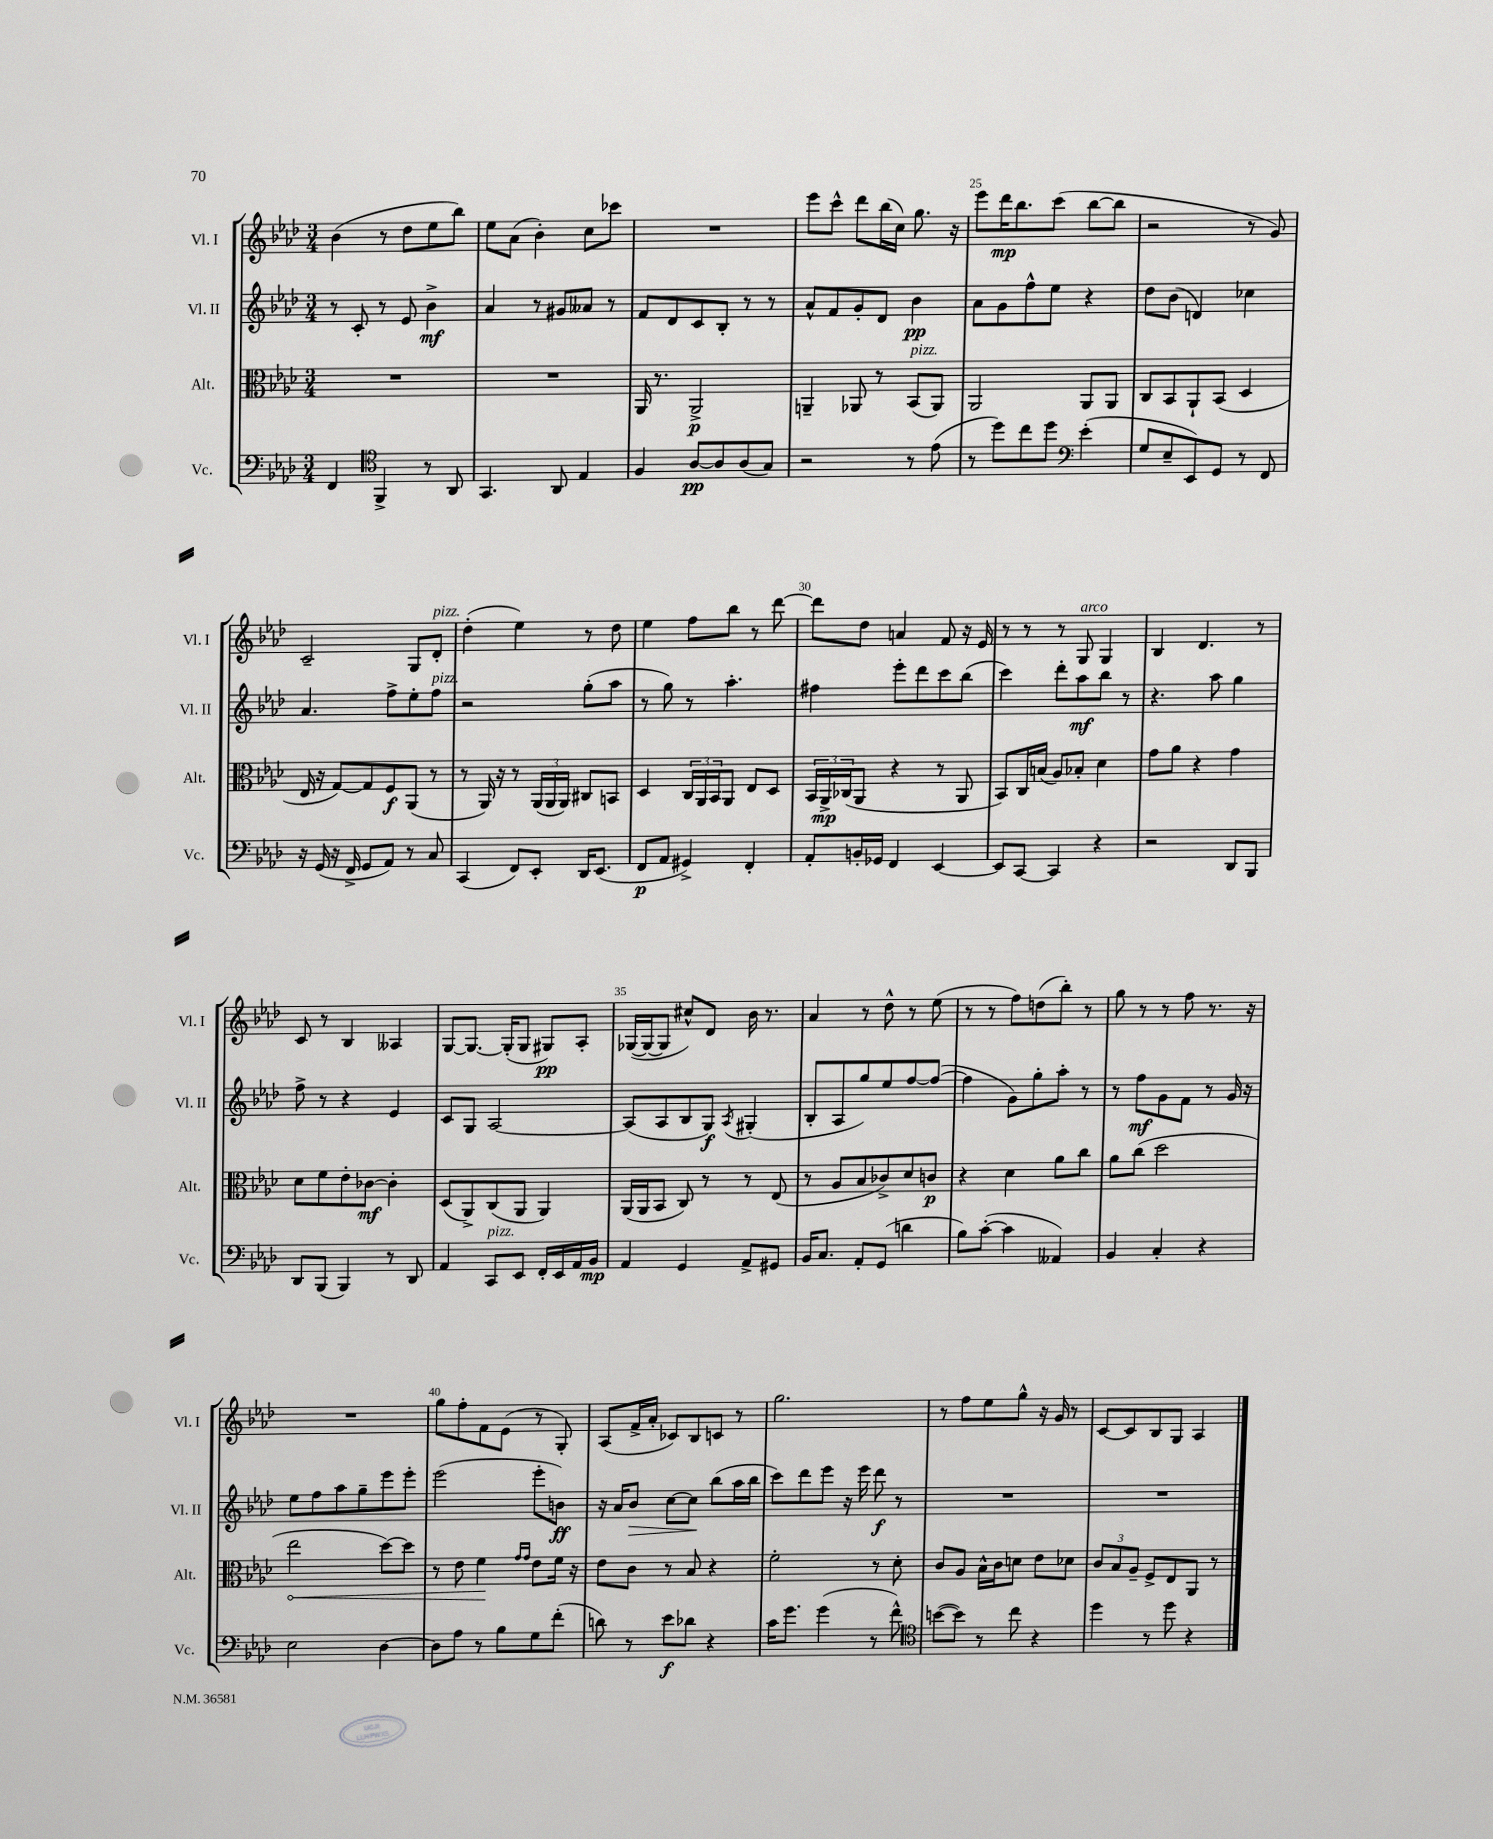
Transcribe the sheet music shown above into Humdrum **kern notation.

**kern	**kern	**kern	**kern
*staff4	*staff3	*staff2	*staff1
*clefF4	*clefC3	*clefG2	*clefG2
*k[b-e-a-d-]	*k[b-e-a-d-]	*k[b-e-a-d-]	*k[b-e-a-d-]
*M3/4	*M3/4	*M3/4	*M3/4
4FF	2.r	8r	(4b-
.	.	8c'	.
*clefC4	*	*	*
4FF^	.	8r	8r
.	.	8e-	8dd-
8r	.	4b-^	8ee-
8AA-	.	.	8bb-)
=	=	=	=
4.GG	2.r	4a-	8ee-
.	.	.	(8a-
.	.	8r	4b-')
8AA-	.	8g#	.
4E-	.	8a--	8cc
.	.	8r	8ccc-
=	=	=	=
4F	16AA-	8f	2.r
.	8.r	.	.
.	.	8d-	.
[8A-	2AA-^	8c	.
8A-]	.	8B-'	.
(8A-	.	8r	.
8G)	.	8r	.
=	=	=	=
2r	4AA~	8a-^^	8eee-
.	.	8f	8ccc^^
.	8AA-	8g'	8ddd-
.	8r	8d-	(16bb-
.	.	.	16cc)
8r	(8BB-	4b-	8.gg
(8e-	8AA-)	.	.
.	.	.	16r
=	=	=	=
8r	2AA-	8a-	8eee-
8dd-)	.	8g	16ddd-
.	.	.	8.bb-
8cc	.	8ff^^	.
8dd-	.	8ee-	(8ccc
*clefF4	*	*	*
(4e-'	8AA-	4r	[8bb-
.	8AA-	.	8bb-]
=	=	=	=
8G	8C	8dd-	2r
8E-~	8BB-	(8b-	.
8EE-)	8AA-`	4d)	.
8GG	(8BB-	.	.
8r	4D-	4cc-	8r
8FF	.	.	8g)
=	=	=	=
16r	16E-	4.a-	2c~
(16GG	16r	.	.
16r	[8G)	.	.
16FF^	.	.	.
8GG	8G]	.	.
8AA-)	8F	8ff^	.
8r	(8AA-	8ee-'	8G
8C	8r	8ff	8d-'
=	=	=	=
(4CC	8r	2r	(4dd-'
.	16AA-)	.	.
.	16r	.	.
8FF)	8r	.	4ee-)
8EE-'	(24AA-	.	.
.	24AA-	.	.
.	24AA-)	.	.
16DD-	8C#	(8gg'	8r
(8.EE-	.	.	.
.	8BB	8aa-	8dd-
=	=	=	=
8FF	4D-	8r	4ee-
8AA-	.	8gg)	.
4GG#^)	24C	8r	8ff
.	24AA-	.	.
.	24BB-	.	.
.	8AA-	4.aa-'	8bb-
4FF'	8E-	.	8r
.	8D-	.	[8ddd-
=	=	=	=
8AA-'	24BB-	4ff#	8ddd-]
.	24AA-^	.	.
.	(24C-	.	.
16BB'	8AA-	.	8dd-
16GG-	.	.	.
4FF	4r	8eee-'	4a
.	.	8ddd-	.
[4EE-	8r	8ccc	8f
.	8AA-	(8bb-	16r
.	.	.	16e-
=	=	=	=
8EE-]	8BB-)	4ccc)	8r
[8CC	16C	.	8r
.	(16B	.	.
4CC]	8A-)	8ddd-'	8r
.	8B-'	8aa-	8G
4r	4d-	8bb-	4G
.	.	8r	.
=	=	=	=
2r	8g	4.r	4B-
.	8a-	.	.
.	4r	.	4.d-
.	.	8aa-	.
8DD-	4g	4gg	.
8BBB-	.	.	8r
=	=	=	=
8DD-	8d-	8ff^	8c
(8BBB-	8f	8r	8r
4BBB-)	8e-'	4r	4B-
.	[8c-	.	.
8r	4c-']	4e-	4A--
8DD-	.	.	.
=	=	=	=
4AA-	(8D-	8c	[8G
.	8AA-^)	8G	8.G_
8CC	(8C	[2A-	.
.	.	.	(16G']
8EE-	8AA-	.	8G
16FF'	4AA-)	.	8G#)
16EE-	.	.	.
16AA-	.	.	8A-'
16BB-	.	.	.
=	=	=	=
4AA-	(16AA-	(8A-]	([16G-
.	16AA-	.	16G-_
.	8BB-	8A-	8G-]
4GG	8C)	8B-	8cc#^^)
.	8r	8G)	8d-
.	.	8qA-	.
8AA-^	8r	(4G#'	16b-
.	.	.	8.r
8GG#	(8E-	.	.
=	=	=	=
16BB-	8r	8B-'	4a-
8.C	.	.	.
.	8A-	8A-	.
8AA-'	8B-	8gg)	8r
(8GG	8c-^)	8ee-	8dd-^^
4d	8d-	[8ff	8r
.	8c	(8ff_	(8ee-
=	=	=	=
8B-)	4r	4ff]	8r
([8c'	.	.	8r
4c]	4d-	8g)	8ff)
.	.	8gg'	(8dd
4AA--)	8a-	8aa-'	8bb-')
.	8cc	8r	8r
=	=	=	=
4BB-	8a-	8r	8gg
.	(8cc	8ff	8r
4C'	2dd-	8g	8r
.	.	8f	8ff
4r	.	8r	8.r
.	.	16g	.
.	.	16r	16r
=	=	=	=
2E-	2ee-	8ee-	2.r
.	.	8ff	.
.	.	8aa-	.
.	.	8gg~	.
[4D-	[8dd-)	8eee-	.
.	8dd-]	8eee-'	.
=	=	=	=
8D-]	8r	(2eee-	8gg
8A-	8e-	.	8ff'
8r	4f	.	8f
8B-	.	.	(8e-
.	16qqg	.	.
.	16qqg	.	.
8G	8e-	8eee-'	8r
(8f'	16f	8b)	8G')
.	16r	.	.
=	=	=	=
8d)	8e-	16r	(8A-
.	.	16a-	.
8r	8c	8b-	16f^
.	.	.	16a-'
8e-	8r	[8cc	8c-)
8d-	8B-	8cc]	8B-
4r	4r	(8bb-	8c
.	.	16aa-	8r
.	.	16bb-	.
=	=	=	=
16c	2f'	8ccc)	2.gg
8.g	.	.	.
.	.	8ddd-	.
(4g	.	8eee-	.
.	.	16r	.
.	.	16eee-	.
8r	8r	8ddd-	.
8f^^)	8d-'	8r	.
=	=	=	=
*clefC4	*	*	*
([8b	8c	2.r	8r
8b])	8A-	.	8ff
8r	16B-^^	.	8ee-
.	16c	.	.
8cc	8d	.	8gg^^
4r	8e-	.	16r
.	.	.	16g
.	8d-	.	8r
=	=	=	=
4dd-	12c	2.r	[8c
.	12B-	.	.
.	.	.	8c]
.	12A-~	.	.
8r	8F^	.	8B-
8dd-	8E-	.	8G
4r	8AA-	.	4A-
.	8r	.	.
==	==	==	==
*-	*-	*-	*-
